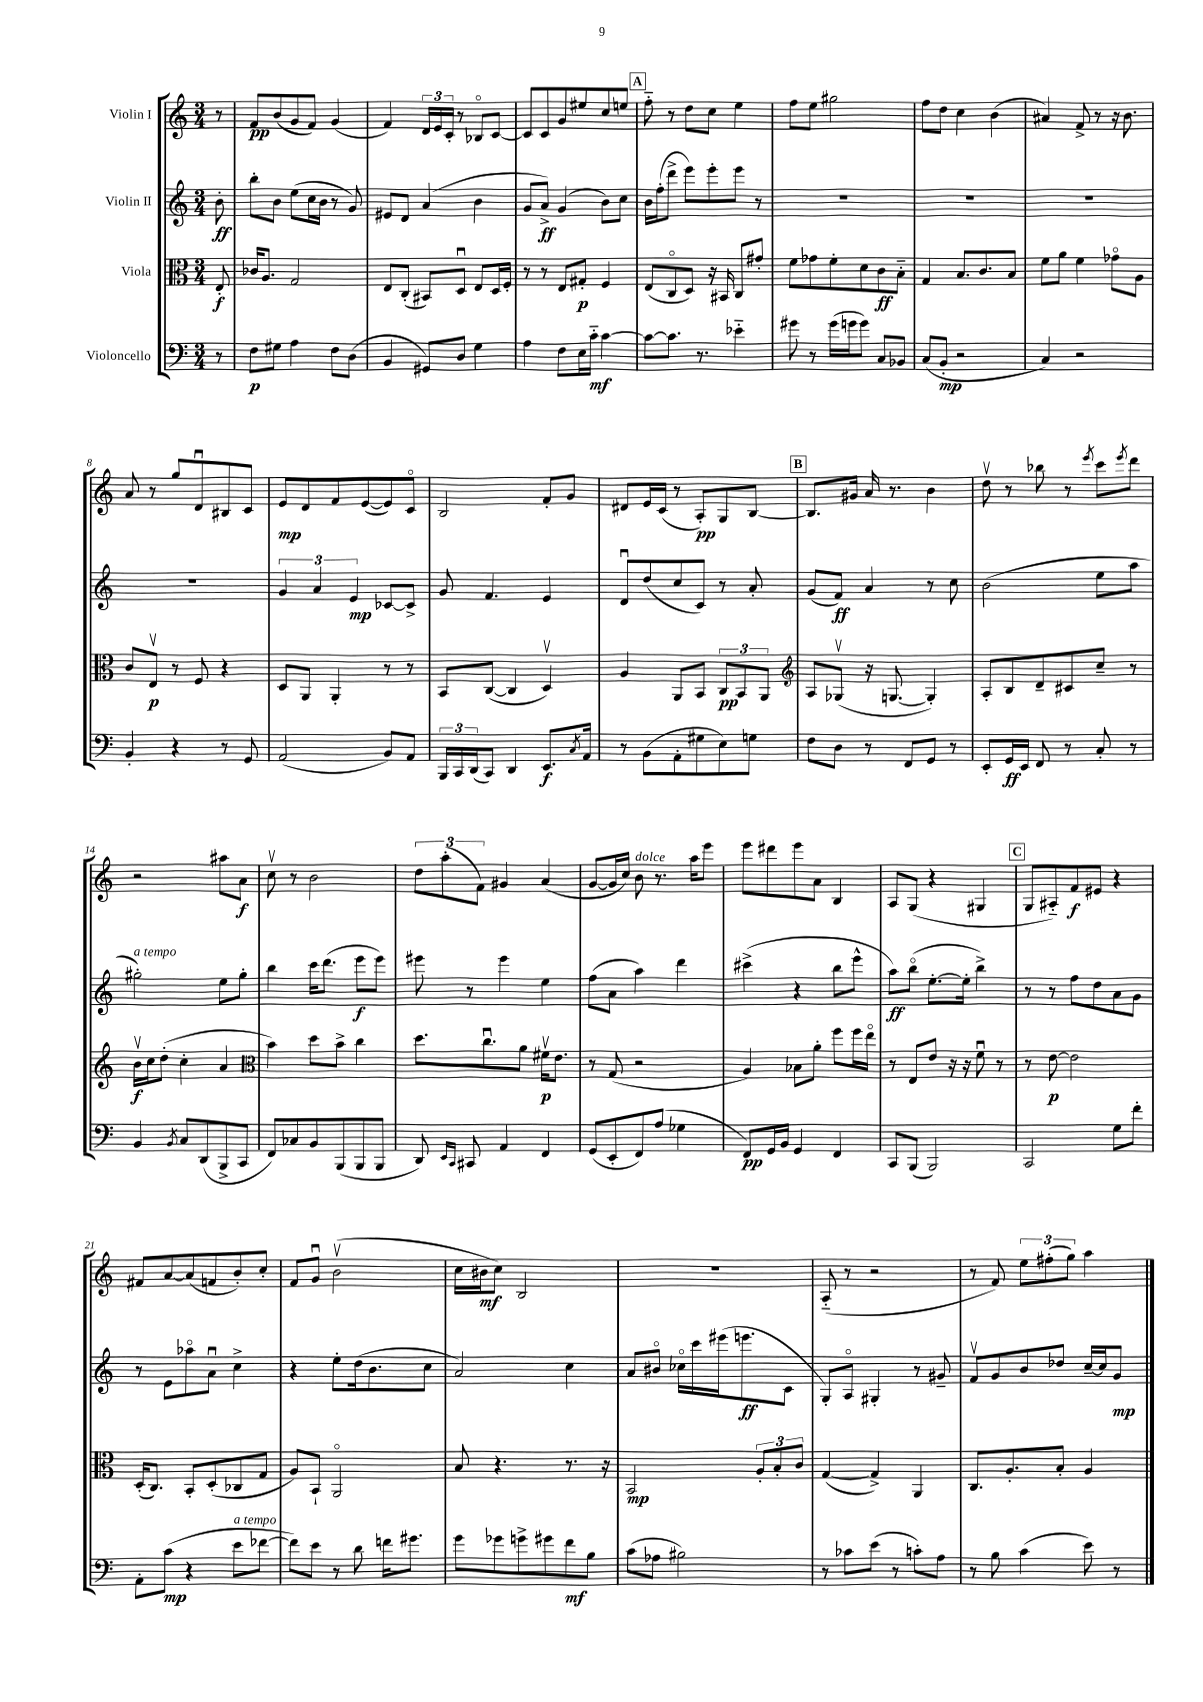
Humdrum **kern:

**kern	**dynam	**kern	**dynam	**kern	**dynam	**kern	**dynam
*part4	*part4	*part3	*part3	*part2	*part2	*part1	*part1
*staff4	*staff4	*staff3	*staff3	*staff2	*staff2	*staff1	*staff1
*I"Violoncello	*	*I"Viola	*	*I"Violin II	*	*I"Violin I	*
*clefF4	*	*clefC3	*	*clefG2	*	*clefG2	*
*k[]	*	*k[]	*	*k[]	*	*k[]	*
*M3/4	*	*M3/4	*	*M3/4	*	*M3/4	*
=	=	=	=	=	=	=	=
8r	.	8E'/	f	8b'\	ff	8r	.
=1	=1	=1	=1	=1	=1	=1	=1
8F\L	p	16c-X/KL	.	8bb'\L	.	8f/L	pp
.	.	8.A/J	.	.	.	.	.
8G#X\J	.	.	.	8b\J	.	(8b/	.
4A\	.	2G/	.	(8ee\L	.	8g/	.
.	.	.	.	16cc\L	.	8f/J)	.
.	.	.	.	16b\JJ	.	.	.
8F\L	.	.	.	8r	.	(4g/	.
(8D\J	.	.	.	8g/)	.	.	.
=2	=2	=2	=2	=2	=2	=2	=2
4BB/	.	8E/L	.	8e#X/L	.	4f/)	.
.	.	(8C'/J	.	8d/J	.	.	.
8GG#X/L)	.	8BB#X/L)	.	(4a/	.	24d/LL	.
.	.	.	.	.	.	24e/	.
.	.	.	.	.	.	24c'/JJ	.
8D/J	.	8Du/J	.	.	.	8r	.
4G\	.	8E/L	.	4b\	.	8B-X/L	.
.	.	16D/L	.	.	.	[8c/J	.
.	.	16F'/JJ	.	.	.	.	.
=3	=3	=3	=3	=3	=3	=3	=3
4A\	.	8r	.	8g/L	.	8c/L]	.
.	.	8r	.	8a^/J)	ff	8c/	.
8F\L	.	8E/L	.	(4g/	.	8g/	.
16E\L	.	8G#X'/J	p	.	.	8ee#X/	.
16c\JJ	mf	.	.	.	.	.	.
[4c\	.	4F/	.	8b\L)	.	8cc/	.
.	.	.	.	8cc\J	.	8een/J	.
!!LO:REH:place=s1:t=A
=4	=4	=4	=4	=4	=4	=4	=4
8c\L_	.	(8E/L	.	16b\LL	.	8ff\	.
.	.	.	.	(16ff'\J	.	.	.
8.c\J]	.	8C/	.	8ddd^\J	.	8r	.
.	.	8D/J)	.	8eee\L)	.	8dd\L	.
8.r	.	.	.	.	.	.	.
.	.	16r	.	8eee'\	.	8cc\J	.
.	.	16BB#X/	.	.	.	.	.
4e-X\	.	8C/L	.	8eee\J	.	4ee\	.
.	.	8g#X'/J	.	8r	.	.	.
=5	=5	=5	=5	=5	=5	=5	=5
8g#X\	.	8f\L	.	2.r	.	8ff\L	.
8r	.	8g-X\	.	.	.	8ee\J	.
(16g#\LL	.	8f'\	.	.	.	2gg#X\	.
16gn\J	.	.	.	.	.	.	.
8g\J)	.	8d\	.	.	.	.	.
8C/L	.	8c\	ff	.	.	.	.
8BB-X/J	.	8B\J	.	.	.	.	.
=6	=6	=6	=6	=6	=6	=6	=6
(8C/L	.	4G/	.	2.r	.	8ff\L	.
8BB'/J	mp	.	.	.	.	8dd\J	.
2r	.	8.B/L	.	.	.	4cc\	.
.	.	8.c/	.	.	.	.	.
.	.	.	.	.	.	(4b\	.
.	.	8B/J	.	.	.	.	.
=7	=7	=7	=7	=7	=7	=7	=7
4C/)	.	8f\L	.	2.r	.	4a#X/)	.
.	.	8a\J	.	.	.	.	.
2r	.	4f\	.	.	.	8f^/	.
.	.	.	.	.	.	8r	.
.	.	8g-X\L	.	.	.	16r	.
.	.	.	.	.	.	8.b\	.
.	.	8A\J	.	.	.	.	.
!!LO:LB:g=z
=8	=8	=8	=8	=8	=8	=8	=8
4BB'/	.	8c/L	.	2.r	.	8a/	.
.	.	8Ev/J	p	.	.	8r	.
4r	.	8r	.	.	.	8gg/L	.
.	.	8F/	.	.	.	8du/	.
8r	.	4r	.	.	.	8B#X/	.
8GG/	.	.	.	.	.	8c/J	.
=9	=9	=9	=9	=9	=9	=9	=9
(2AA/	.	8D/L	.	6g/	.	8e/L	mp
.	.	8AA/J	.	.	.	8d/	.
.	.	.	.	6a/	.	.	.
.	.	4AA'/	.	.	.	8f/	.
.	.	.	.	6e/	mp	.	.
.	.	.	.	.	.	([8e/	.
8BB/L)	.	8r	.	[8c-X/L	.	8e/])	.
8AA/J	.	8r	.	8c-^/J]	.	8c/J	.
=10	=10	=10	=10	=10	=10	=10	=10
24BBB/LL	.	8BB/L	.	8g/	.	2B/	.
24CC/	.	.	.	.	.	.	.
(24DD/J	.	.	.	.	.	.	.
8CC/J)	.	([8C/J	.	4.f/	.	.	.
4DD/	.	4C/]	.	.	.	.	.
8.EE/L	f	4Dv/)	.	4e/	.	8f'/L	.
.	.	.	.	.	.	8g/J	.
8qC/	.	.	.	.	.	.	.
16AA/Jk	.	.	.	.	.	.	.
=11	=11	=11	=11	=11	=11	=11	=11
8r	.	4A/	.	8du/L	.	8d#X/L	.
(8BB\L	.	.	.	(8dd/	.	16e/L	.
.	.	.	.	.	.	(16c/JJ	.
8AA'\	.	8AA/L	.	8cc/	.	8r	.
8G#X\	.	8BB/J	.	8c/J)	.	8A'/L)	pp
8E\)	.	12C/L	pp	8r	.	8G/	.
.	.	12BB/	.	.	.	.	.
8Gn\J	.	.	.	8a'/	.	[8B/J	.
.	.	12AA/J	.	.	.	.	.
!!LO:REH:place=s1:t=B
=12	=12	=12	=12	=12	=12	=12	=12
*	*	*clefG2	*	*	*	*	*
8F\L	.	8A/L	.	(8g/L	.	8.B/L]	.
8D\J	.	(8G-Xv/J	.	8f/J)	ff	.	.
.	.	.	.	.	.	16g#X/Jk	.
8r	.	16r	.	4a/	.	16a/	.
.	.	[8.Gn/	.	.	.	8.r	.
8FF/L	.	.	.	.	.	.	.
8GG/J	.	4G'/])	.	8r	.	4b\	.
8r	.	.	.	8cc\	.	.	.
=13	=13	=13	=13	=13	=13	=13	=13
8EE'/L	.	8A'/L	.	(2b\	.	8ddv\	.
16GG/L	ff	8B/	.	.	.	8r	.
16EE/JJ	.	.	.	.	.	.	.
8FF/	.	8d~/	.	.	.	8bb-X\	.
8r	.	8c#X/	.	.	.	8r	.
.	.	.	.	.	.	8qeee/	.
8C'/	.	8cc~/J	.	8ee\L	.	8ccc\L	.
.	.	.	.	.	.	8qeee/	.
8r	.	8r	.	8aa\J	.	8ddd\J	.
!!LO:LB:g=z
=14	=14	=14	=14	=14	=14	=14	=14
!	!	!	!	!LO:TX:a:i:t=a tempo	!	!	!
4BB/	.	16bv\LL	f	2gg#X'\)	.	2r	.
.	.	16cc\J	.	.	.	.	.
.	.	(8dd'\J	.	.	.	.	.
8qBB/	.	.	.	.	.	.	.
8C/L	.	4cc'\	.	.	.	.	.
(8DD/	.	.	.	.	.	.	.
8BBB^/	.	4a/	.	8ee\L	.	8aa#X\L	.
8CC/J	.	.	.	8gg#'\J	.	8a\J	f
=15	=15	=15	=15	=15	=15	=15	=15
*	*	*clefC3	*	*	*	*	*
8FF/L)	.	4b\)	.	4bb\	.	8ccv\	.
8C-X/	.	.	.	.	.	8r	.
8BB/	.	8dd\L	.	16ccc\KL	.	2b\	.
.	.	.	.	(8.ddd\J	.	.	.
(8BBB/	.	8b^\J	.	.	.	.	.
8BBB/	.	4cc\	.	8eee\L	f	.	.
8BBB/J	.	.	.	8eee\J)	.	.	.
=16	=16	=16	=16	=16	=16	=16	=16
8DD/)	.	8.dd\L	.	8eee#X\	.	12dd\L	.
.	.	.	.	.	.	(12aa'\	.
16qqEE/LL	.	.	.	.	.	.	.
16qqCC/JJ	.	.	.	.	.	.	.
8CC#X/	.	.	.	8r	.	.	.
.	.	.	.	.	.	12f\J)	.
.	.	8.ccu\	.	.	.	.	.
4AA/	.	.	.	4eee#\	.	4g#X/	.
.	.	8a\J	.	.	.	.	.
4FF/	.	16f#Xv\KL	p	4ee\	.	(4a/	.
.	.	8.e\J	.	.	.	.	.
=17	=17	=17	=17	=17	=17	=17	=17
(8GG/L	.	8r	.	(8ff\L	.	[8g/L	.
8EE'/	.	(8G/	.	8a\J	.	16g/L]	.
.	.	.	.	.	.	16cc/JJ)	.
!	!	!	!	!	!	!LO:TX:a:i:t=dolce	!
8FF/)	.	2r	.	4aa\)	.	8b\	.
(8A/J	.	.	.	.	.	8.r	.
4G-X\	.	.	.	4ddd\	.	.	.
.	.	.	.	.	.	16aa\KL	.
.	.	.	.	.	.	8eee\J	.
=18	=18	=18	=18	=18	=18	=18	=18
8FF/L)	pp	4A/)	.	(4ccc#X^\	.	8eee\L	.
16GG/L	.	.	.	.	.	8ddd#X\	.
16BB/JJ	.	.	.	.	.	.	.
4GG/	.	8B-X\L	.	4r	.	8eee\	.
.	.	8a'\J	.	.	.	8a\J	.
4FF/	.	8ff\L	.	8bb\L	.	4B/	.
.	.	16ff\L	.	8eee^^\J	.	.	.
.	.	16ee\JJ	.	.	.	.	.
=19	=19	=19	=19	=19	=19	=19	=19
8CC/L	.	8r	.	8aa\L)	ff	8A/L	.
(8BBB/J	.	8E/L	.	(8bb\J	.	(8G/J	.
2BBB/)	.	8e/J	.	[8.ee'\L	.	4r	.
.	.	16r	.	.	.	.	.
.	.	16r	.	16ee'\Jk]	.	.	.
.	.	8fu\	.	4bb^\)	.	4G#X/	.
.	.	8r	.	.	.	.	.
!!LO:REH:place=s1:t=C
=20	=20	=20	=20	=20	=20	=20	=20
2CC/	.	8r	.	8r	.	8G/L	.
.	.	[8e\	p	8r	.	8A#X/)	.
.	.	2e\]	.	8ff\L	.	8f/	f
.	.	.	.	8dd\	.	8e#X/J	.
8G\L	.	.	.	8a\	.	4r	.
8f'\J	.	.	.	8g\J	.	.	.
!!LO:LB:g=z
=21	=21	=21	=21	=21	=21	=21	=21
8AA'\L	.	(16D'/KL	.	8r	.	8f#X/L	.
.	.	8.C/J)	.	.	.	.	.
(8c\J	mp	.	.	8e\L	.	[8a/	.
4r	.	8BB'/L	.	8aa-X\	.	(8a/]	.
.	.	(8D'/	.	8au\J	.	8fn/	.
!LO:TX:a:i:t=a tempo	!	!	!	!	!	!	!
8e\L	.	8C-X/	.	4cc^\	.	8b'/)	.
[8f-X\J	.	8G/J	.	.	.	8cc'/J	.
=22	=22	=22	=22	=22	=22	=22	=22
8f-\L])	.	8A/L)	.	4r	.	8f/L	.
8e\J	.	8BB`/J	.	.	.	8gu/J	.
8r	.	2AA/	.	8ee'\L	.	(2bv\	.
8d\	.	.	.	(16dd\k	.	.	.
.	.	.	.	8.b\	.	.	.
16fn\KL	.	.	.	.	.	.	.
8.g#X\J	.	.	.	.	.	.	.
.	.	.	.	8cc\J	.	.	.
=23	=23	=23	=23	=23	=23	=23	=23
8g\L	.	8B/	.	2a/)	.	16cc\LL	.
.	.	.	.	.	.	16b#X\J	mf
8g-X\	.	4.r	.	.	.	8cc\J)	.
8gn^\	.	.	.	.	.	2B/	.
8g#X\	.	.	.	.	.	.	.
8f\	mf	8.r	.	4cc\	.	.	.
8B\J	.	.	.	.	.	.	.
.	.	16r	.	.	.	.	.
=24	=24	=24	=24	=24	=24	=24	=24
(8c\L	.	2BB/	mp	8a/L	.	2.r	.
8A-X\J	.	.	.	8b#X/J	.	.	.
2B#X\)	.	.	.	16cc-X\LL	.	.	.
.	.	.	.	16ccc\	.	.	.
.	.	.	.	(16eee#X\J	.	.	.
.	.	.	.	8.eeen\	ff	.	.
.	.	12A'/L	.	.	.	.	.
.	.	12B'/	.	.	.	.	.
.	.	.	.	8c\J	.	.	.
.	.	12c/J	.	.	.	.	.
=25	=25	=25	=25	=25	=25	=25	=25
8r	.	([4G/	.	8G'/L)	.	(8A/	.
8c-X\L	.	.	.	8A/J	.	8r	.
(8e\J	.	4G^/])	.	4G#X'/	.	2r	.
8r	.	.	.	.	.	.	.
8cn'\L)	.	4AA/	.	8r	.	.	.
8A\J	.	.	.	8g#X~/	.	.	.
=26	=26	=26	=26	=26	=26	=26	=26
8r	.	8.C/L	.	8fv/L	.	8r	.
8B\	.	.	.	8g/	.	8f/)	.
.	.	8.A'/	.	.	.	.	.
(4c\	.	.	.	8b/	.	12ee\L	.
.	.	.	.	.	.	(12ff#X'\	.
.	.	8B'/J	.	8dd-X/J	.	.	.
.	.	.	.	.	.	12gg\J)	.
8e\)	.	4A/	.	[16cc~/LL	.	4aa\	.
.	.	.	.	16cc/J]	.	.	.
8r	.	.	.	8g/J	mp	.	.
==	==	==	==	==	==	==	==
*-	*-	*-	*-	*-	*-	*-	*-
